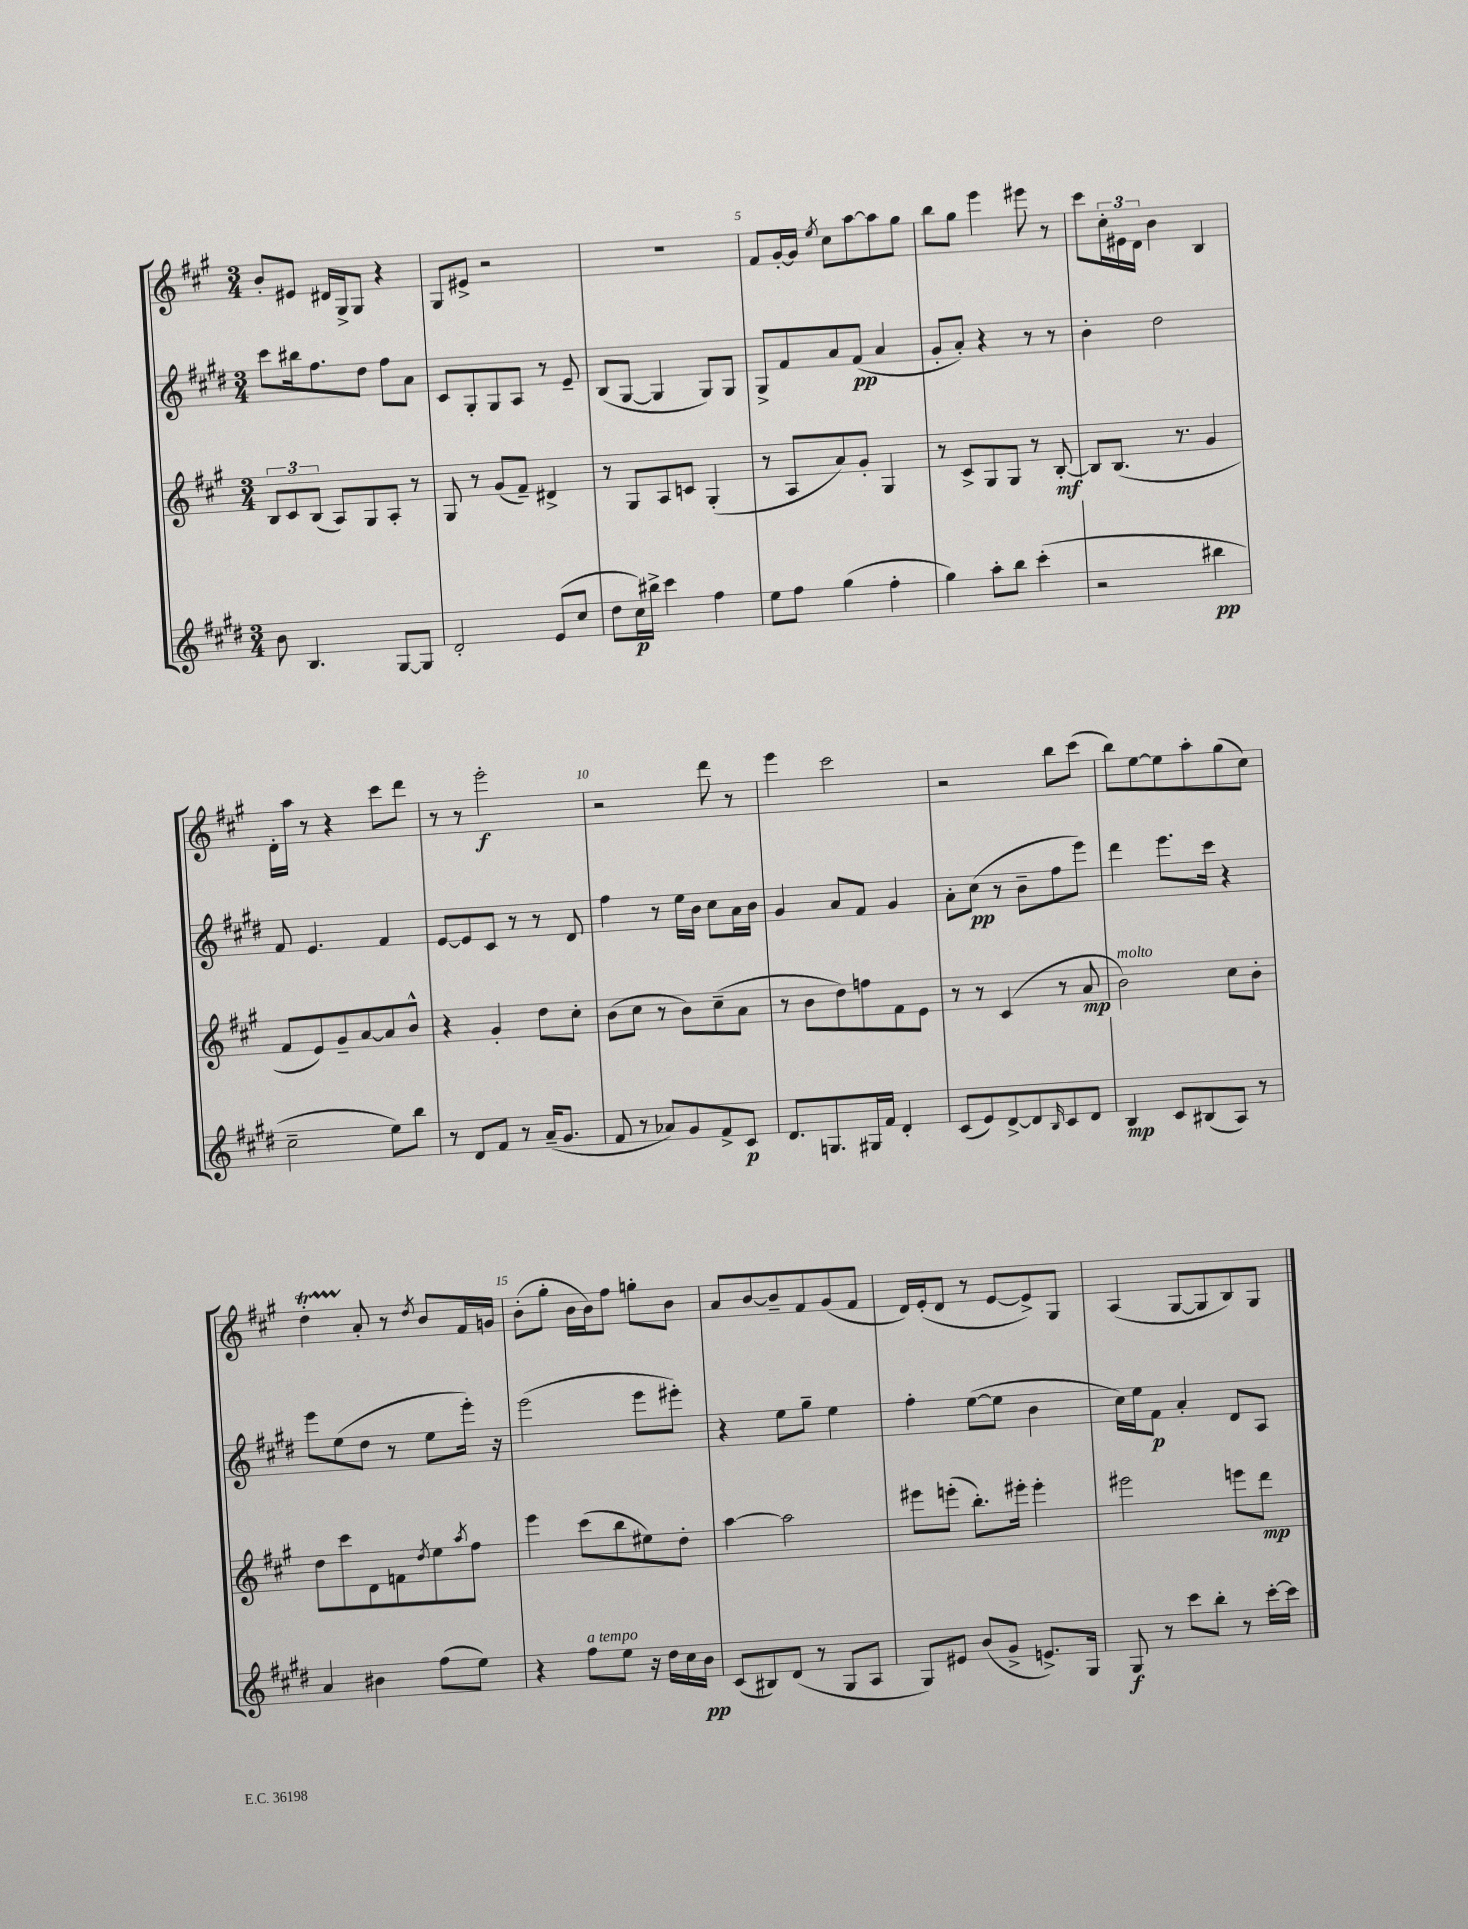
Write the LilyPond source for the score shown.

<<
\new StaffGroup <<
\new Staff = "s0" {
    \clef treble \key a \major \numericTimeSignature \time 3/4
    b'8-. eis'8 dis'16 gis16-> gis8 r4 |
    gis8 eis'8-> r2 |
    R2. |
    fis'8 gis'16~-. gis'16 \acciaccatura { e''8 } cis''8 a''8~ a''8 gis''8 |
    b''8 gis''8 e'''4 eis'''8 r8 |
    cis'''8 \tuplet 3/2 { cis''16-. eis'16 d'16 } b'4 b4 |
    d'16-. a''16 r8 r4 cis'''8 d'''8 |
    r8 r8 e'''2-.\f |
    r2 d'''8 r8 |
    e'''4 cis'''2 |
    r2 b''8 cis'''8( |
    b''8) e''8~ e''8 a''8-. gis''8( cis''8) |
    d''4-.\startTrillSpan a'8-.\stopTrillSpan r8 \acciaccatura { d''8 } b'8 fis'16 g'16 |
    b'8-.( gis''8-. b'16 b'16) fis''8 g''8-. b'8 |
    a'8 b'8~ b'8-- fis'8 gis'8( fis'8 |
    d'16) e'16-.( d'8 r8 e'8~ e'8->) gis8 |
    a4( gis8~ gis8 b8) gis8 \bar "|." |
}
\new Staff = "s1" {
    \clef treble \key e \major \numericTimeSignature \time 3/4
    cis'''8 bis''16 fis''8. dis''8 fis''8 a'8 |
    cis'8 gis8-. gis8 a8 r8 e'8-- |
    b8( gis8~ gis4 gis8) gis8 |
    gis8-> fis'8 a'8 fis'8\pp( a'4 |
    gis'8-. a'8-.) r4 r8 r8 |
    b'4-. dis''2 |
    fis'8 e'4. fis'4 |
    e'8~ e'8 cis'8 r8 r8 dis'8 |
    fis''4 r8 e''16 b'16 cis''8 a'16 b'16 |
    gis'4 a'8 fis'8 gis'4 |
    a'8-. cis''8\pp( r8 b'8-- fis''8 e'''8) |
    dis'''4 e'''8. cis'''16 r4 |
    e'''8 e''8( dis''8 r8 e''8 e'''16-.) r16 |
    e'''2( e'''8 eis'''8-.) |
    r4 e''8 gis''8-- e''4 |
    fis''4-. e''8~( e''8 b'4 |
    cis''16) e''16 fis'8\p a'4-. dis'8 a8 \bar "|." |
}
\new Staff = "s2" {
    \clef treble \key a \major \numericTimeSignature \time 3/4
    \tuplet 3/2 { b8 cis'8 b8( } a8) gis8 a8-. r8 |
    gis8 r8 gis'8( fis'8--) dis'4-> |
    r8 gis8 a8 c'8 gis4-.( |
    r8 a8 a'8) gis'8-. gis4 |
    r8 cis'8-> gis8 gis8 r8 b8~-.\mf |
    b8 b8.( r8. gis'4 |
    fis'8 e'8) gis'8-- a'8~ a'8 b'8-^ |
    r4 gis'4-. d''8 cis''8-. |
    b'8( cis''8 r8 b'8) cis''8--( a'8 |
    r8 b'8 d''8) f''8 fis'8 e'8 |
    r8 r8 cis'4( r8 a'8\mp |
    b'2^\markup { \italic "molto" }) cis''8 b'8-. |
    d''8 cis'''8 d'8 f'8 \acciaccatura { d''8 } e''8 \acciaccatura { a''8 } fis''8 |
    e'''4 cis'''8( b''8 eis''8) d''8-. |
    a''4~ a''2 |
    eis'''8 e'''8-.( b''8.-.) eis'''16-. eis'''4-. |
    eis'''2 e'''8 d'''8\mp \bar "|." |
}
\new Staff = "s3" {
    \clef treble \key e \major \numericTimeSignature \time 3/4
    b'8 b4. gis8~ gis8 |
    dis'2-. e'8( cis''8 |
    dis''8 cis''16\p) bis''16-> cis'''4 fis''4 |
    e''8 fis''8 gis''4( fis''4-. |
    gis''4) a''8-. b''8 cis'''4-.( |
    r2 bis''4\pp |
    cis''2-- e''8) b''8 |
    r8 dis'8 fis'8 r8 a'16--( gis'8. |
    fis'8 r8 aes'8) gis'8 fis'8-> cis'8\p |
    dis'8. g8. gis16 fis'16 dis'4-. |
    cis'8( e'8) dis'8~-> dis'8 \grace { b16 } cis'8 dis'8 |
    b4\mp cis'8 bis8( a8) r8 |
    a'4 bis'4 fis''8( e''8) |
    r4 fis''8^\markup { \italic "a tempo" } e''8 r16 dis''16 cis''16 b'16\pp |
    cis'8( bis8) dis'8( r8 gis8 a8 |
    gis8) eis'8 b'8( gis'8-> e'8.->) gis16 |
    gis8\f r8 cis'''8 b''8-. r8 cis'''16~-. cis'''16 \bar "|." |
}
>>
>>
\layout { \context { \Score currentBarNumber = #2 \override BarNumber.break-visibility = ##(#f #t #t) barNumberVisibility = #(every-nth-bar-number-visible 5) } }
